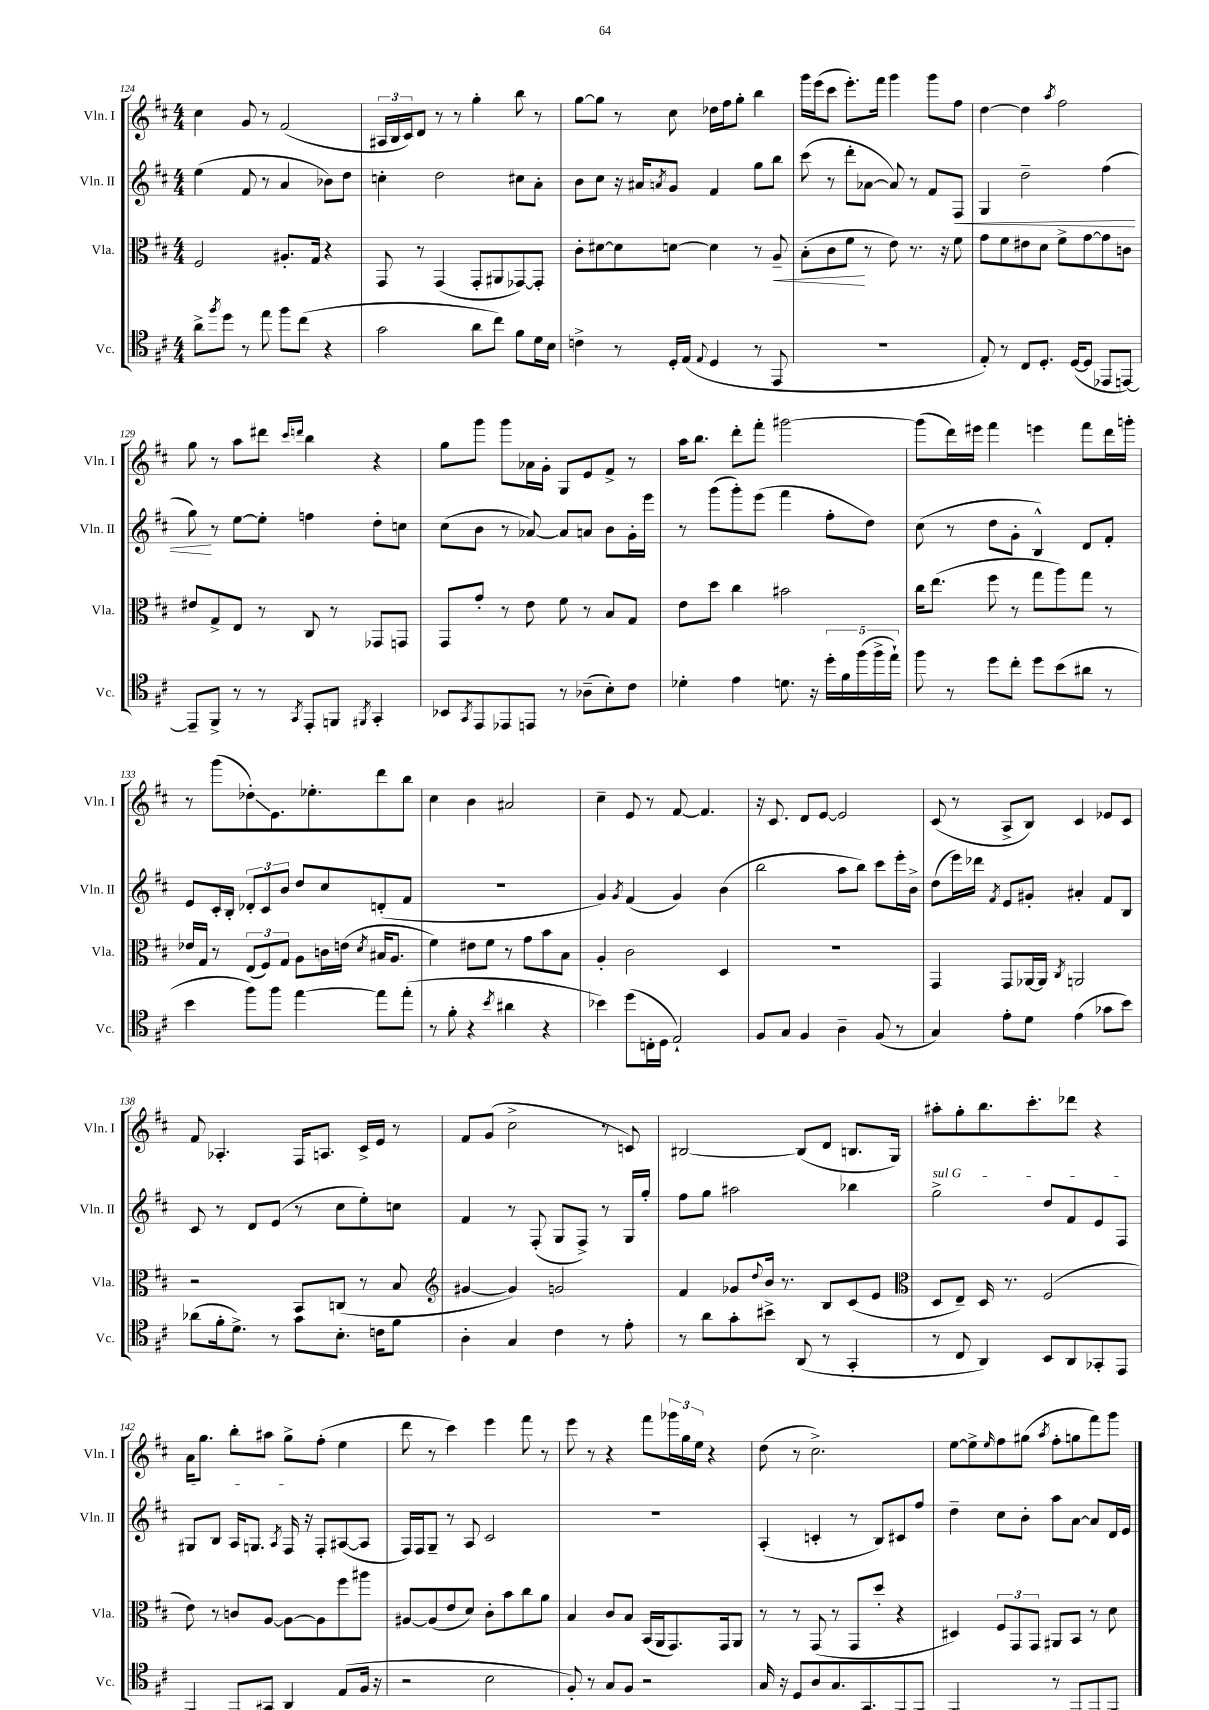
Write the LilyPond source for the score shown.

<<
\new StaffGroup <<
\new Staff = "s0" \with { instrumentName = "Vln. I" shortInstrumentName = "Vln. I" } {
    \clef treble \key d \major \numericTimeSignature \time 4/4
    cis''4 g'8 r8 fis'2( |
    \tuplet 3/2 { ais16 b16 cis'16) } d'8 r8 r8 g''4-. b''8 r8 |
    g''8~ g''8 r8 cis''8 des''16 fis''16 g''8-. b''4 |
    g'''16 e'''16( cis'''8 e'''8.-.) fis'''16 g'''4 g'''8 fis''8 |
    d''4~ d''4 \acciaccatura { a''8 } fis''2 |
    g''8 r8 a''8 dis'''8 \grace { cis'''16 d'''16 } b''4 r4 |
    g''8 g'''8 g'''8 aes'16 g'16-. g8 e'8 fis'8-> r8 |
    a''16 b''8. d'''8-. fis'''8-. gis'''2~ |
    gis'''8( d'''16) eis'''16 fis'''4 e'''4 fis'''8 d'''16 g'''16-. |
    r8 g'''8( des''8-.\glissando) e'8. ees''8.-. d'''8 b''8 |
    cis''4 b'4 ais'2 |
    cis''4-- e'8 r8 fis'8~ fis'4. |
    r16 cis'8. d'8 e'8~ e'2 |
    cis'8( r8 a8-> b8) cis'4 ees'8 cis'8 |
    fis'8 aes4.-. fis16 a8. cis'16-> e'16 r8 |
    fis'8 g'8( cis''2-> r8 c'8) |
    bis2~ bis8( d'8 b8. g16) |
    ais''8-. g''8-. b''8. cis'''8.-. des'''8 r4 |
    a'16 g''8. b''8-. ais''8 g''8-> fis''8-.( e''4 |
    d'''8 r8 cis'''4) e'''4 fis'''8 r8 |
    e'''8 r8 r4 fis'''8 \tuplet 3/2 { ges'''16 g''16 e''16 } r4 |
    d''8( r8 cis''2.->) |
    e''8~ e''8-> \grace { e''16 } fis''8 gis''8( \acciaccatura { a''8 } fis''8-. g''8 fis'''8) g'''8 \bar "|." |
}
\new Staff = "s1" \with { instrumentName = "Vln. II" shortInstrumentName = "Vln. II" } {
    \clef treble \key d \major \numericTimeSignature \time 4/4
    e''4( fis'8 r8 a'4 bes'8) d''8 |
    c''4-. d''2 cis''8 a'8-. |
    b'8 cis''8 r16 ais'16 \acciaccatura { a'8 } g'8 fis'4 g''8 b''8 |
    cis'''8( r8 d'''8-. aes'8~ aes'8) r8 fis'8 fis8\< |
    g4 d''2-- fis''4( |
    g''8\!) r8 e''8~ e''8-. f''4 d''8-. c''8 |
    cis''8( b'8 r8 aes'8~) aes'8 a'8 b'8 g'16-. e'''16 |
    r8 g'''8( g'''8-.) e'''8( fis'''4 fis''8-. d''8) |
    cis''8( r8 d''8 g'8-. b4-^) d'8 fis'8-. |
    e'8 cis'16-. b16-. \tuplet 3/2 { des'8-. cis'8 b'8 } d''8 cis''8 d'8-.( fis'8 |
    R1 |
    g'4) \acciaccatura { g'8 } fis'4( g'4) b'4( |
    b''2 a''8 b''8) cis'''8 e'''16-. b'16-> |
    d''8( e'''16) des'''16 \acciaccatura { fis'8 } e'8 gis'8-. ais'4-. fis'8 b8 |
    cis'8 r8 d'8 e'8( r8 cis''8 e''8-.) c''8 |
    fis'4 r8 fis8-.( g8 fis8->) r8 g16 g''16-. |
    fis''8 g''8 ais''2 bes''4 |
    \once \override TextSpanner.bound-details.left.text = \markup { \italic "sul G" } g''2->\startTextSpan d''8 fis'8 e'8 fis8 |
    gis8 b8 a16 g8. \acciaccatura { a8 } fis16\stopTextSpan r16 fis8-. ais8~( ais8 |
    fis16) fis16 g8-- r8 a8 cis'2 |
    R1 |
    a4-.( c'4-. r8 b8) cis'8 fis''8 |
    d''4-- cis''8 b'8-. a''8 a'8~ a'8 d'16 e'16 \bar "|." |
}
\new Staff = "s2" \with { instrumentName = "Vla." shortInstrumentName = "Vla." } {
    \clef alto \key d \major \numericTimeSignature \time 4/4
    fis2 ais8.-. g16 r4 |
    g,8 r8 g,4( g,8-. ais,8 ges,8~) ges,8-. |
    cis'8-. dis'8~ dis'8 d'8~ d'4 r8 a8--\< |
    b8-.( cis'8 fis'8\! r8 e'8) r8. r16 fis'8 |
    g'8 fis'8 eis'8 d'8 fis'8-> g'8~ g'8 c'8 |
    eis'8 g8-> e8 r8 cis8 r8 ges,8 g,8 |
    g,8 g'8-. r8 e'8 fis'8 r8 b8 g8 |
    e'8 d''8 cis''4 bis'2 |
    cis''16 e''8.( fis''8 r8 g''8 a''8) g''8 r8 |
    ees'16 g16 r8 \tuplet 3/2 { e8( fis8) g8 } a8 c'16 e'16( \acciaccatura { d'8 } bis16 a8. |
    fis'4) eis'8 fis'8 r8 g'8 b'8 b8 |
    a4-. cis'2 d4 |
    R1 |
    g,4 g,8 aes,16~ aes,16 \acciaccatura { cis8 } a,2 |
    r2 b,8 c8( r8 b8 |
    \clef treble gis'4~ gis'4) g'2 |
    fis'4 ges'8 \appoggiatura { d''8 } b'16 r8. b8 cis'8( e'8 |
    \clef alto d8 e8--) d16 r8. fis2( |
    e'8) r8 c'8 a8~ a8~ a8 fis''8 ais''8 |
    ais8~ ais8( e'8 d'8) cis'8-. b'8 cis''8 a'8 |
    b4 cis'8 b8 b,16( a,16 g,8.) g,16 a,8 |
    r8 r8 g,8( r8 g,8 d''8-. r4 |
    dis4) \tuplet 3/2 { fis8 g,8 g,8 } ais,8 b,8 r8 d'8 \bar "|." |
}
\new Staff = "s3" \with { instrumentName = "Vc." shortInstrumentName = "Vc." } {
    \clef tenor \key d \major \numericTimeSignature \time 4/4
    a'8-> \acciaccatura { fis''8 } d''8 r8 e''8 fis''8 cis''8( r4 |
    g'2 a'8 cis''8) fis'8 d'16 b16 |
    c'4-> r8 d16-. e16( \appoggiatura { e8 } d4 r8 e,8 |
    R1 |
    e8-.) r8 cis8 d8.-. d16~( d8 ees,8 e,8~) |
    e,8-- fis,8-> r8 r8 \acciaccatura { g,8 } e,8-. f,8 \acciaccatura { fis,8 } g,4-. |
    bes,8 \acciaccatura { g,8 } e,8 ees,8 e,8 r8 aes8--( b8-.) cis'8 |
    des'4-. e'4 d'8. r16 \tuplet 5/4 { d''16-. fis'16 fis''16( fis''16-> e''16-!) } |
    fis''8 r8 d''8 cis''8-. d''8 b'8( ais'8 r8 |
    b'4 fis''8) fis''8 e''4~ e''8 e''8-.( |
    r8 fis'8-. r4 \acciaccatura { b'8 } ais'4 r4 |
    bes'4) d''8( c16-. d16 e2-!) |
    fis8 g8 fis4 a4-- fis8( r8 |
    g4) e'8-. d'8 e'4( ges'8 b'8) |
    aes'8( fis'16-. d'8.->) r8 g'8 b8.-. c'16 fis'8 |
    a4-. g4 cis'4 r8 e'8-. |
    r8 a'8 g'8-. bis'8-> a,8( r8 g,4-. |
    r8 cis8 a,4) b,8 a,8 ges,8-. e,8 |
    fis,4-> e,8-> gis,8-. a,4 e8( fis16 r16 |
    r2 b2 |
    fis8-.) r8 g8 fis8 r2 |
    g16 r16 d8 a8 g8. g,8. fis,8~( fis,8) |
    fis,2-> r8 e,8( e,8) fis,8 \bar "|." |
}
>>
>>
\layout { \context { \Score currentBarNumber = #124 } }
